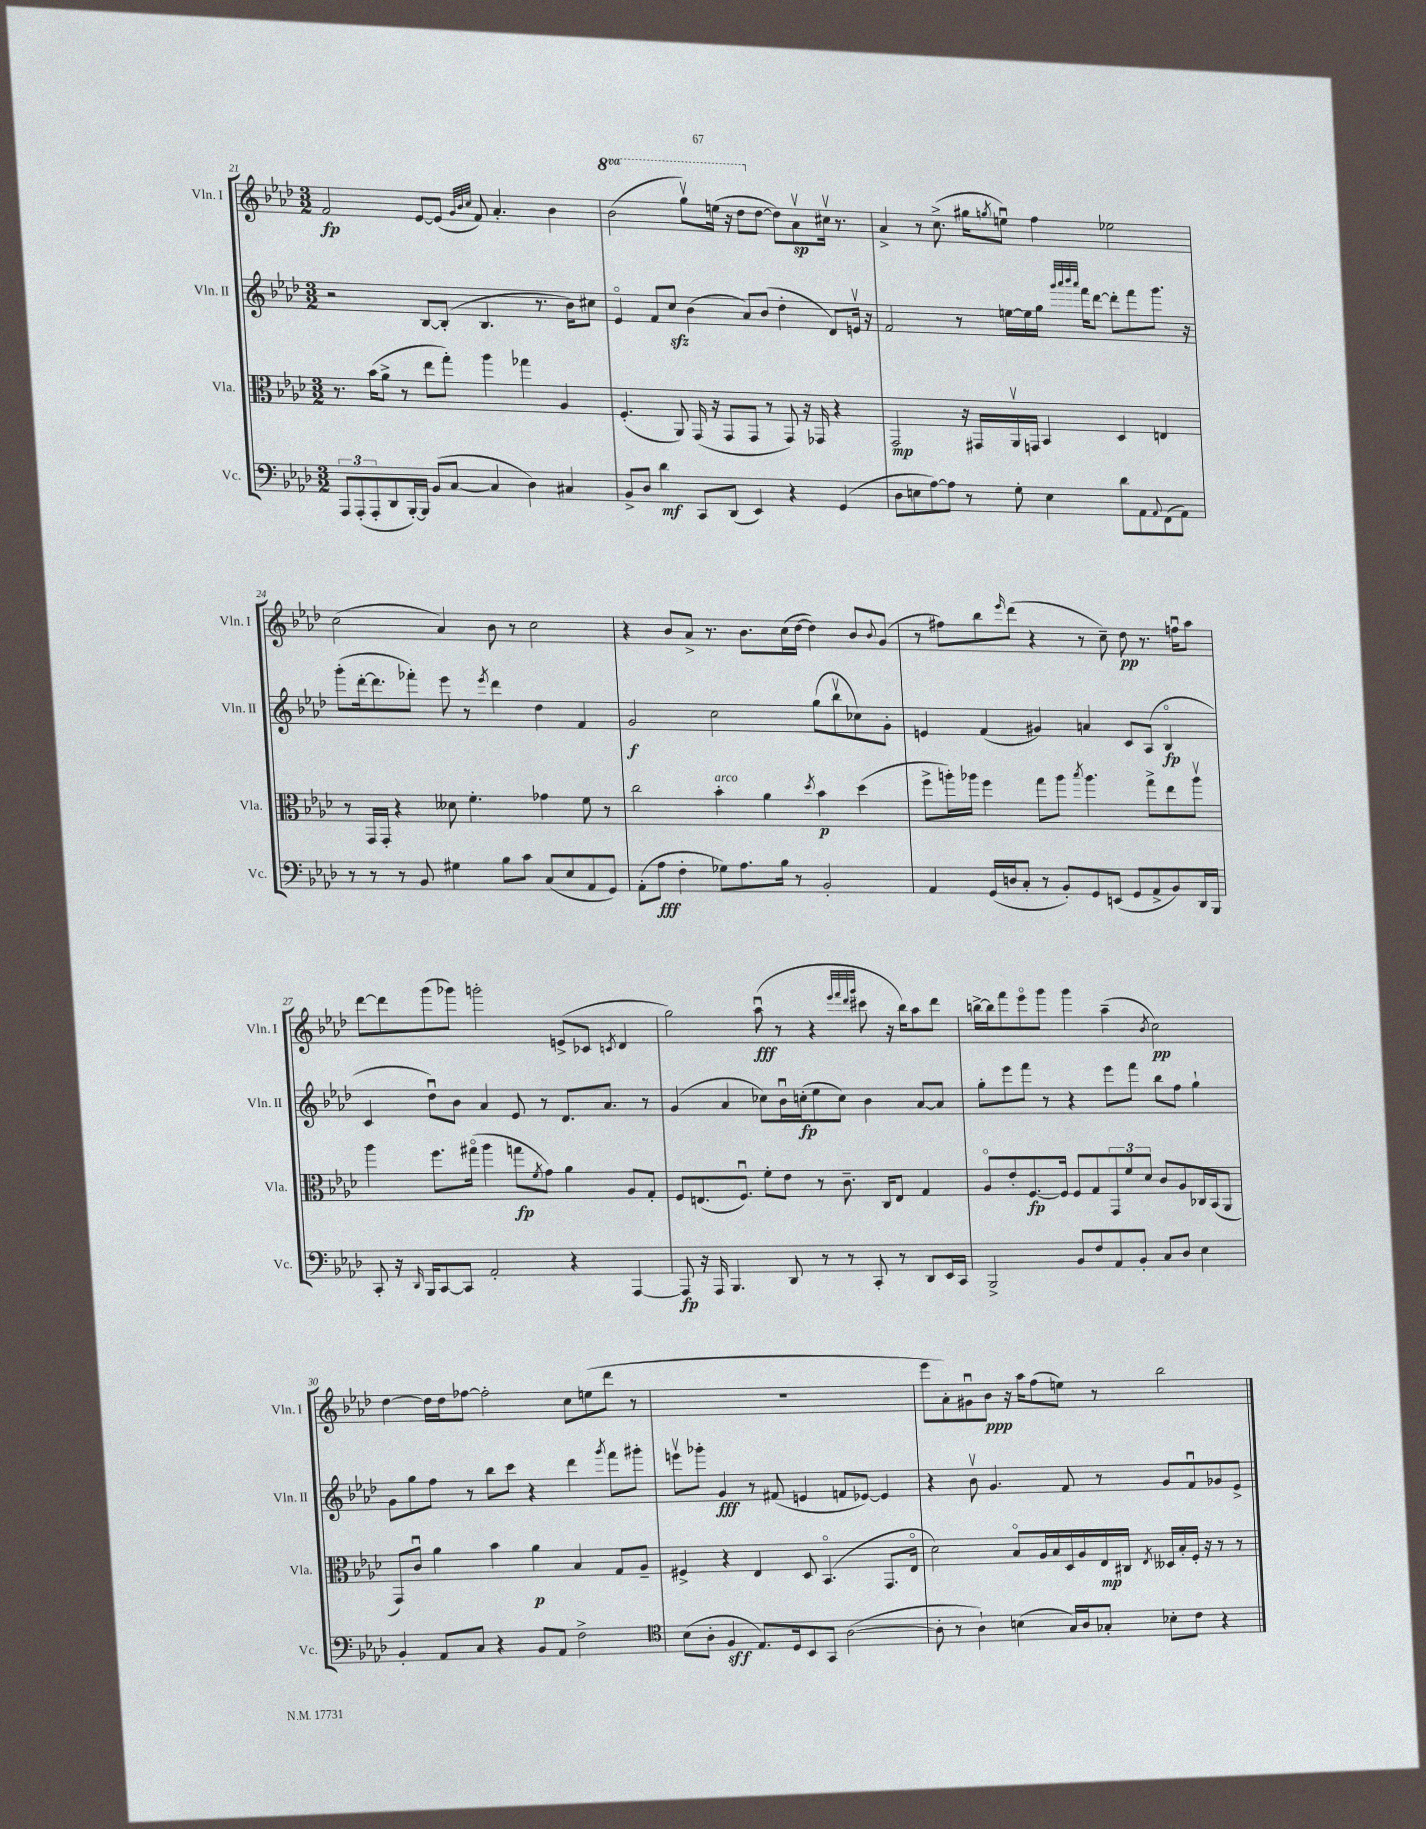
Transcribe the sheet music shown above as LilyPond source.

<<
\new StaffGroup <<
\new Staff = "s0" \with { instrumentName = "Vln. I" shortInstrumentName = "Vln. I" } {
    \clef treble \key aes \major \numericTimeSignature \time 3/2 \set Staff.ottavationMarkups = #ottavation-simple-ordinals
    f'2\fp ees'8~ ees'8( \grace { g'32 bes'32 c''32 } f'8) aes'4.-. bes'4 |
    \ottava #1 bes''2( g'''8\upbow) e'''16( r16 des'''8 \ottava #0 des''8~ des''8) aes'8\upbow\sp cis''16\upbow r8. |
    aes'4-> r8 c''8.->( gis''16 \acciaccatura { g''8 } e''8\downbow) f''4 ees''2 |
    c''2( aes'4) bes'8 r8 c''2 |
    r4 bes'8 aes'8-> r8. bes'8. c''16( des''16~ des''4) bes'8 \appoggiatura { bes'8 } g'8( |
    r8 fis''8) bes''8 \grace { ees'''16 } des'''8( r4 r8 c''8--) des''8\pp r8. f''16\downbow aes''8 |
    des'''8~ des'''8 g'''8( ges'''8) g'''2-. e'8->( ces'8 \acciaccatura { c'8 } des'4 |
    g''2) aes''8\downbow\fff( r8 r4 \grace { ees'''32 f'''32 des'''32 g'''32 } cis'''8 r16 bes''16) aes''8 des'''8 |
    b''16~-> b''16 f'''8 ees'''8\flageolet g'''8 g'''4 aes''4--( \acciaccatura { bes'8 } c''2\pp) |
    des''4~ des''16 des''16 fes''8~ fes''2-. c''8 e''8( des'''8 r8 |
    R1. |
    ees'''8 aes'8-.) gis'8\downbow bes'8\ppp r16 aes''16 f''8( e''8) r8 bes''2 \bar "|." |
}
\new Staff = "s1" \with { instrumentName = "Vln. II" shortInstrumentName = "Vln. II" } {
    \clef treble \key aes \major \numericTimeSignature \time 3/2
    r2 bes8~ bes8-.( bes4. r8. bes'16) cis''8 |
    ees'4\flageolet f'8 c''8\sfz bes'4( aes'8) bes'8( des''4-. des'8) e'16\upbow r16 |
    f'2 r8 e''16~ e''16 g''16 \grace { g'''32 aes'''32 bes'''32 aes'''32 } f'''16 des'''8~ des'''8-. f'''8 g'''8. r16 |
    g'''8-.( des'''16~-. des'''8. fes'''8-.) ees'''8 r8 \acciaccatura { ees'''8 } des'''4 des''4 f'4 |
    g'2\f c''2 g''8( bes''8\upbow ces''8) g'8-. |
    e'4 f'4( gis'4) a'4 c'8 aes8( bes4\flageolet\fp |
    c'4 des''8\downbow) bes'8 aes'4 ees'8 r8 des'8. aes'8. r8 |
    g'4( aes'4 ces''8) bes'16\downbow c''16-.\fp( ees''8 c''8) bes'4 aes'8~ aes'8 |
    g''8-. ees'''8 f'''8 r8 r4 ees'''8 f'''8 bes''8 f''8 g''4-! |
    g'8 g''8 f''8 r8 bes''8 c'''8 r4 des'''4 \acciaccatura { g'''8 } f'''8 gis'''8-. |
    e'''8\upbow ges'''8-. g'4\fff r8 fis'8( e'4 f'8 ees'8~) ees'4 |
    r4 bes'8\upbow g'4. f'8 r8 g'8 f'8\downbow ges'8 ees'8-> \bar "|." |
}
\new Staff = "s2" \with { instrumentName = "Vla." shortInstrumentName = "Vla." } {
    \clef alto \key aes \major \numericTimeSignature \time 3/2
    r8. bes'16( aes'8-> r8 ees''8 g''8-.) aes''4 ges''4 aes4 |
    f4.-.( aes,8) g,16( r16 g,8 g,8 r8 g,8) r16 ges,16 r4 |
    g,2\mp r16 gis,16 aes,16\upbow g,16 bes,4 des4 e4 |
    r8 g,16 g,16-. r4 deses'8 f'4.-. ges'4 f'8 r8 |
    c''2 bes'4-.^\markup { \italic "arco" } aes'4 \acciaccatura { des''8 } bes'4\p des''4( |
    f''8-> a''16-.) aes''16 f''4 g''8 aes''8 \acciaccatura { bes''8 } aes''4. g''8-> ees''8 aes''8\upbow |
    aes''4 f''8. gis''16\flageolet( aes''4 g''8\fp \acciaccatura { f'8 } g'8) aes'4 aes8 g8-. |
    f8 e8.( f8.\downbow) f'8-. ees'8 r8 c'8.-- c16 e8 g4 |
    aes8\flageolet ees'8-. f8.~\fp f16 f8 g8 \tuplet 3/2 { g,8 f'8 des'8 } c'8 aes8 ces16 bes,16( aes,8 |
    g,8) c'8\downbow aes'4 bes'4 aes'4\p bes4 g8 aes8-- |
    fis4-> r4 ees4 des8 bes,4.\flageolet( g,8. ees16\flageolet |
    des'2) bes8\flageolet aes16 bes16 des16 aes16 ees16\mp cis16 \acciaccatura { ees8 } deses16 bes16-. f16-. r16 r8 r8 \bar "|." |
}
\new Staff = "s3" \with { instrumentName = "Vc." shortInstrumentName = "Vc." } {
    \clef bass \key aes \major \numericTimeSignature \time 3/2
    \tuplet 3/2 { aes,,8 aes,,8-.( aes,,8-. } des,8 bes,,16~-.) bes,,16 bes,8( c8~ c4 des4) cis4 |
    bes,8-> des8 des'4\mf c,8 des,8( ees,4) r4 g,4( |
    des8 e8 aes8~) aes8 r8 g8-. e4 des'8 aes,8 \appoggiatura { aes,8 } f,8( aes,8) |
    r8 r8 r8 bes,8 gis4 bes8 c'8 c8( ees8 aes,8 g,8) |
    aes,8-.( aes8\fff f4-. ges8) aes8. bes16 r8 bes,2-. |
    aes,4 g,16( d16 c8-. r8 bes,8-.) g,8 e,8( g,8 aes,8-> bes,8) des,16 bes,,16 |
    c,8-. r16 \grace { des,16 } bes,,16 c,8~ c,8 aes,2-. r4 aes,,4~ |
    aes,,8\fp r16 aes,,16 bes,,4. des,8 r8 r8 c,8-. r8 des,8 ees,16 c,16 |
    bes,,2-> bes,8 f8 aes,8 bes,8-. c8 des8 ees4 |
    bes,4-. aes,8 c8 r4 bes,8 aes,8 f2-> |
    \clef tenor bes8( aes8-. f4\sff ees8.) des16 bes,8 g,8 aes2~( |
    aes8-. r8 aes4-!) b4( g16) aes16 ges8-. bes8-. c'8 r4 \bar "|." |
}
>>
>>
\layout { \context { \Score currentBarNumber = #21 } }
